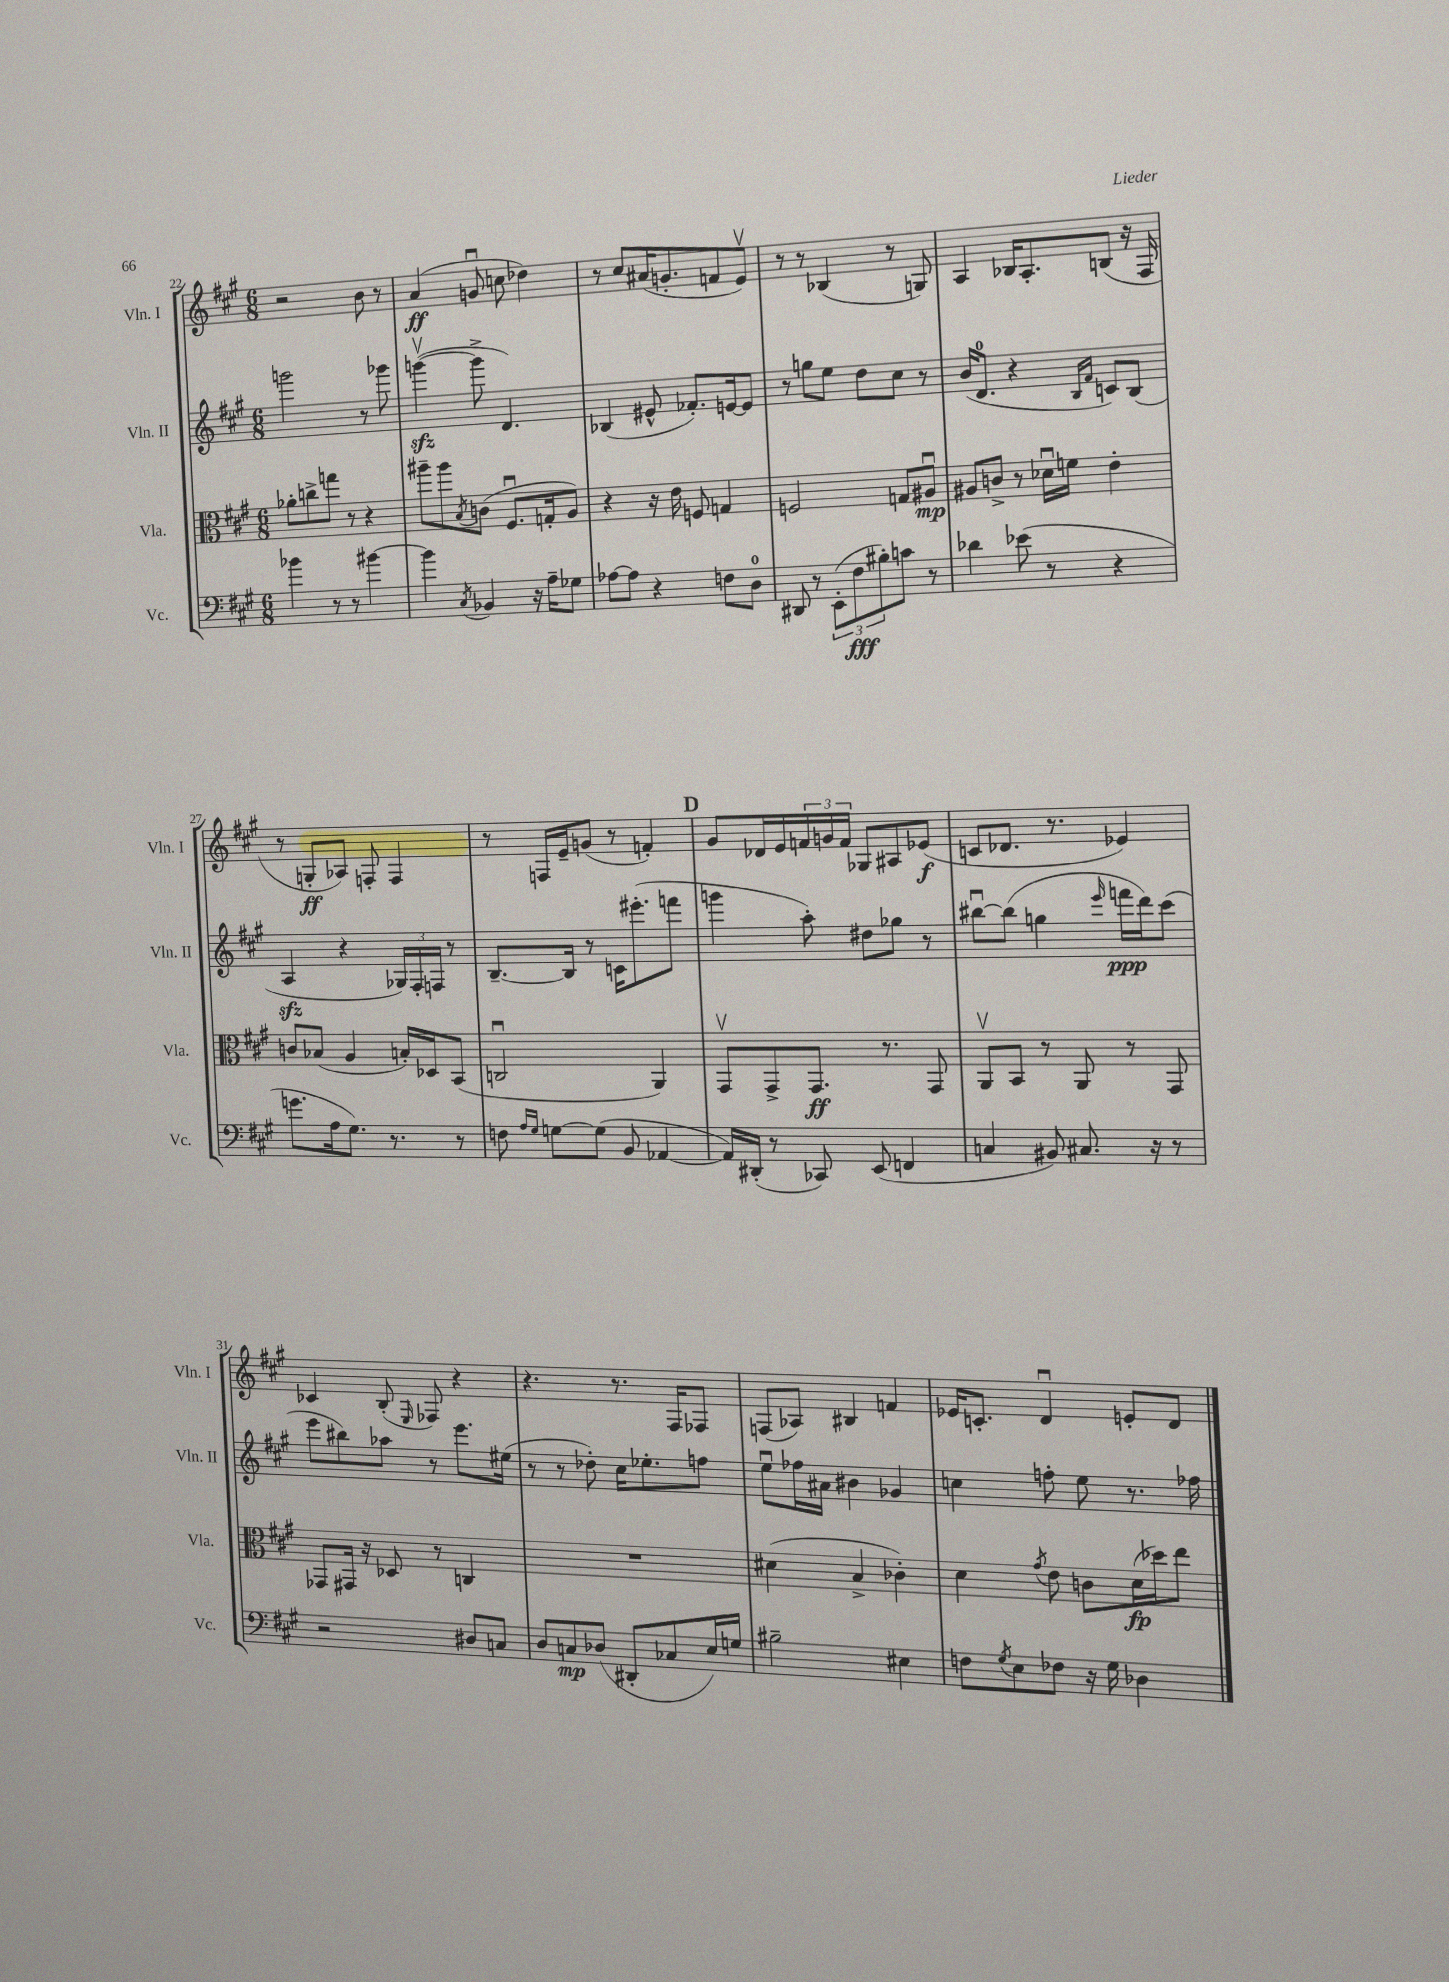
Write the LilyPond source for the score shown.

<<
\new StaffGroup <<
\new Staff = "s0" \with { instrumentName = "Vln. I" shortInstrumentName = "Vln. I" } {
    \clef treble \key a \major \numericTimeSignature \time 6/8
    r2 b'8 r8 |
    a'4\ff( g'8\downbow c''8 des''4) |
    r8 cis''8 ais'16( g'8.-. f'8 e'8\upbow) |
    r8 r8 bes4( r8 g8) |
    a4 bes16 a8.-. b8( r16 fis16 |
    r8 g8-.\ff aes8) f8-. f4 |
    r8 f16 e'16-- g'8( r8 f'4-.) |
    \mark \markup { \bold "D" } gis'8 des'16 e'16 \tuplet 3/2 { f'16 g'16 f'16 } ges8 ais8 ees'8\f( |
    c'8 des'8. r8. ees'4) |
    ces'4 b8-.( \grace { e16 } fes8) r4 |
    r4. r8. fis16 fes8 |
    f8( aes8) bis4 f'4 |
    ees'16 c'8.-. d'4\downbow e'8-. d'8 \bar "|." |
}
\new Staff = "s1" \with { instrumentName = "Vln. II" shortInstrumentName = "Vln. II" } {
    \clef treble \key a \major \numericTimeSignature \time 6/8
    g'''2 r8 ges'''8 |
    g'''4~\upbow\sfz( g'''8-> d'4.) |
    bes4( eis'8-^ fes'8.-.) e'16~ e'8 |
    r8 g''8 e''8 d''8 cis''8 r8 |
    b'16( d'8.-0 r4 \grace { b16 fis'16 } c'8) b8( |
    a4\sfz r4 \tuplet 3/2 { ges16) fis16-. f16 } r8 |
    b8.~-- b16 r8 c'16 eis'''8.-.( f'''8 |
    \mark \markup { \bold "D" } g'''4 a''8-.) dis''8 ges''8 r8 |
    bis''8~\downbow bis''8( g''4 \grace { e'''16 } f'''16\ppp d'''16) cis'''8( |
    e'''8 bis''8) aes''8 r8 e'''8. eis''16( |
    r8 r8 des''8-.) cis''16 ees''8.-. f''8 |
    e''8\downbow fes''16 ais'16 bis'4 ges'4 |
    c''4 f''8-. e''8 r8. fes''16 \bar "|." |
}
\new Staff = "s2" \with { instrumentName = "Vla." shortInstrumentName = "Vla." } {
    \clef alto \key a \major \numericTimeSignature \time 6/8
    aes'8-. c''8-> g''8 r8 r4 |
    ais''8-- ais''8 \acciaccatura { b8 } c'8( fis8.\downbow g16-. a8) |
    r4 r16 e'16 f8 g4 |
    f2 g8 ais8\downbow\mp |
    ais8 c'8-> r8 des'16\downbow f'16 e'4-. |
    c'8 bes8( a4 b16-.) des16 b,8( |
    c2\downbow a,4) |
    \mark \markup { \bold "D" } gis,8\upbow gis,8-> gis,8.\ff r8. gis,8 |
    a,8\upbow b,8 r8 a,8 r8 gis,8 |
    ges,8 gis,16 r16 des8 r8 c4 |
    R2. |
    dis'4( b4-> ces'4-.) |
    d'4 \acciaccatura { gis'8 } e'8 c'8 d'16\fp( des''16) e''8 \bar "|." |
}
\new Staff = "s3" \with { instrumentName = "Vc." shortInstrumentName = "Vc." } {
    \clef bass \key a \major \numericTimeSignature \time 6/8
    bes'4 r8 r8 bis'4~ |
    bis'4 \acciaccatura { cis8 } bes,4 r16 a16-- ges8 |
    aes8~ aes8 r4 f8 d8-0 |
    dis,8 r8 \tuplet 3/2 { e,8-.( fis8\fff bis8-.) } c'8 r8 |
    des'4 ees'8( r8 r4 |
    g'8. a16 gis8.) r8. r8 |
    f8 \grace { a16 gis16 } g8~ g8( b,8 aes,4~ |
    \mark \markup { \bold "D" } aes,16) dis,16-.( r8 ces,8) e,8( f,4 |
    c4 bis,8) cis8. r16 r8 |
    r2 dis8 c8 |
    d8 c8\mp des8( dis,8-. ces8 e16) g16 |
    bis2-- eis4 |
    f8 \acciaccatura { gis8 } e8 fes8 r16 gis16 des4 \bar "|." |
}
>>
>>
\layout { \context { \Score currentBarNumber = #22 } }
